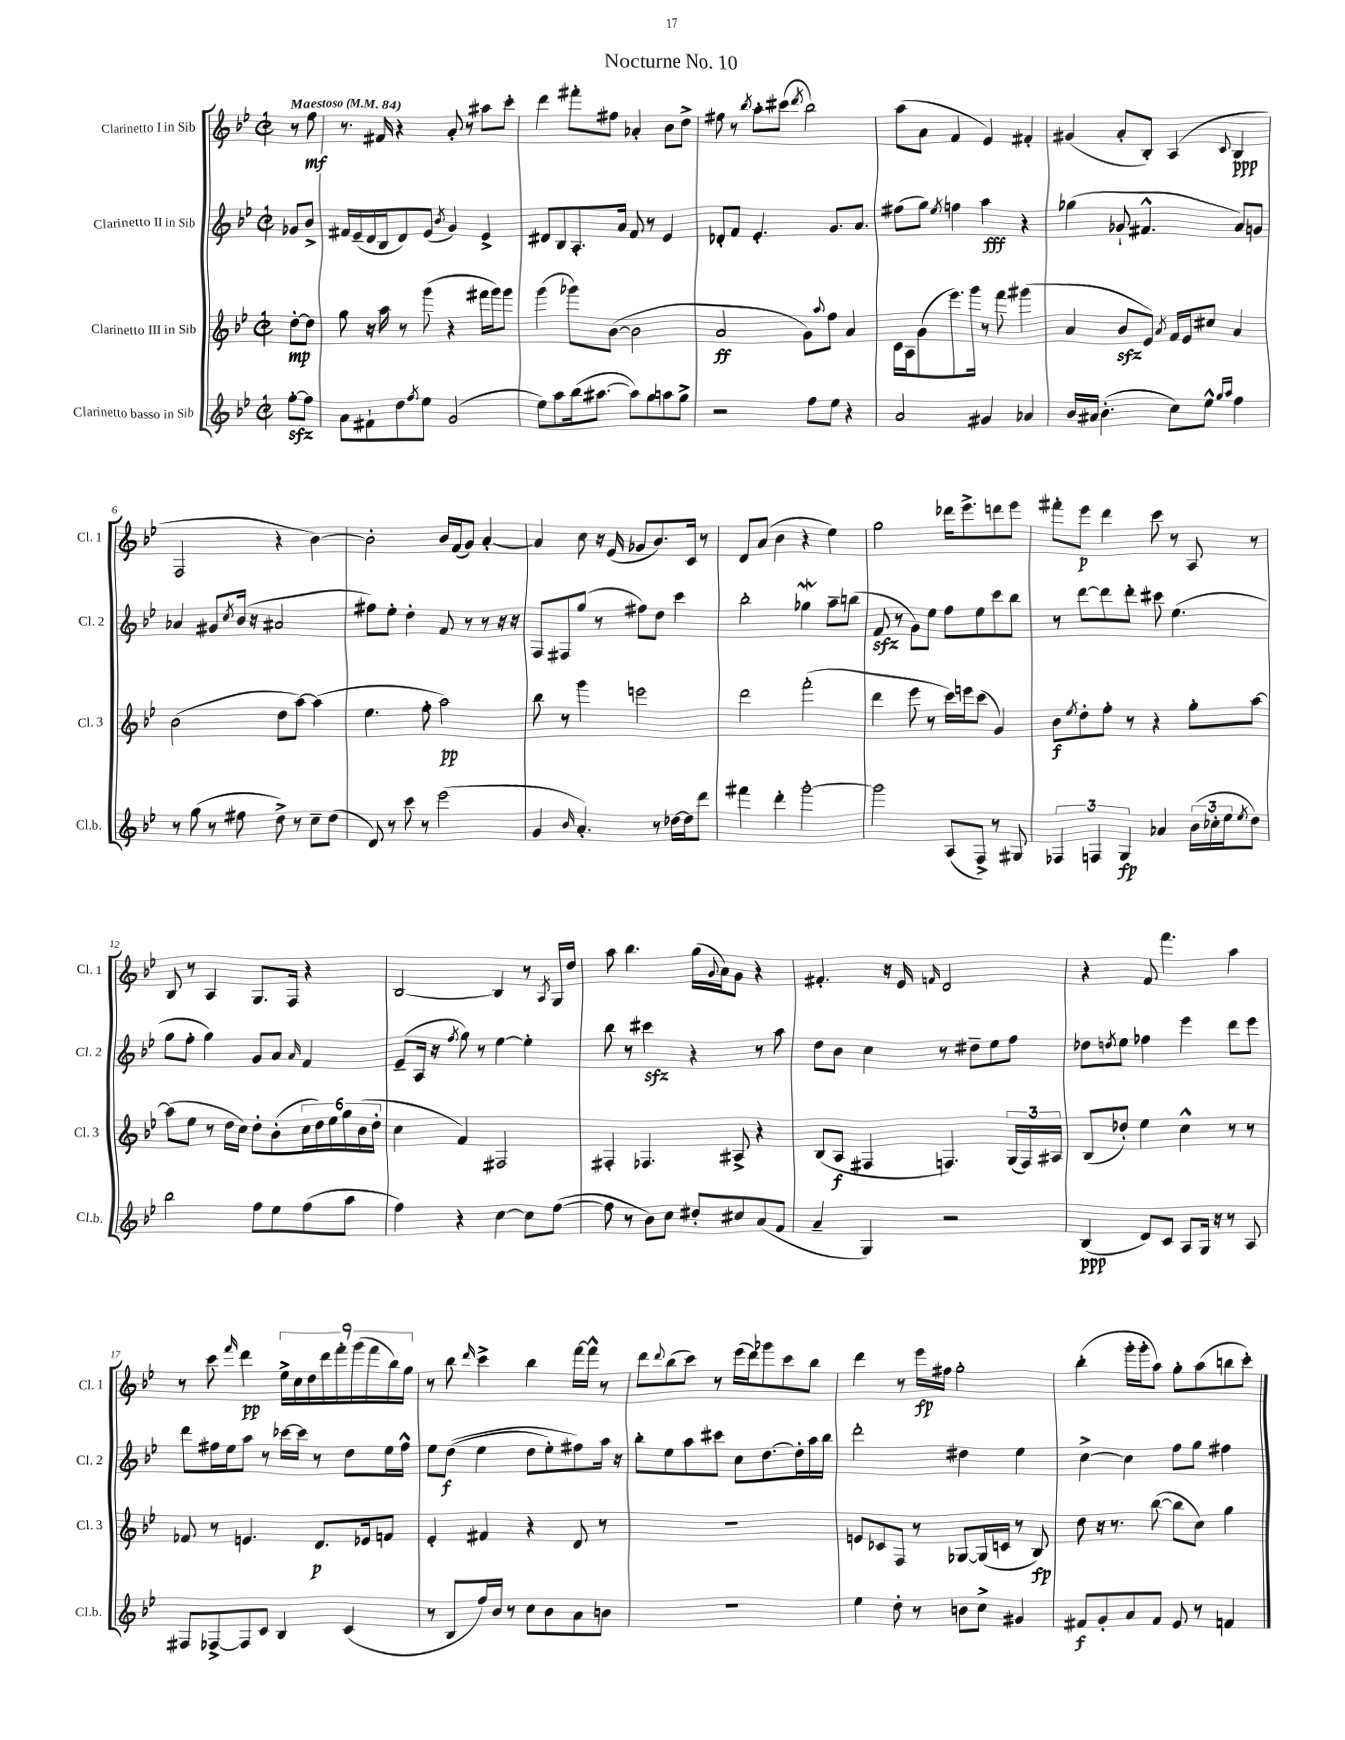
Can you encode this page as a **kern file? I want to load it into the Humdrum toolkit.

**kern	**kern	**kern	**kern
*staff4	*staff3	*staff2	*staff1
*clefG2	*clefG2	*clefG2	*clefG2
*k[b-e-]	*k[b-e-]	*k[b-e-]	*k[b-e-]
*M2/2	*M2/2	*M2/2	*M2/2
*met(c|)	*met(c|)	*met(c|)	*met(c|)
*MM84	*MM84	*MM84	*MM84
[8ff'	[8dd'	8g-	8r
8ff]	8dd]	8b-^	8ff
=	=	=	=
8a	8gg	16f#	8.r
.	.	(16e-~	.
8f#`	16r	16d	.
.	16aa	16B-	16f#
8dd	8r	8d)	4r
8qff	.	.	.
8ee-	(8ggg	(8e-	.
.	.	8qb-	.
(2g	4r	4g)	8a'
.	.	.	8r
.	16fff#	4e-^	8aa#
.	16ggg)	.	.
.	8ggg	.	8ccc'
=	=	=	=
8ee-)	(4ggg	8d#	4ddd
8aa	.	8B-	.
(16bb-	8ggg-)	8.A'	8fff#'
[8.aa#	.	.	.
.	([8b-	.	8ff#
.	.	16a	.
8aa#])	2b-]	8f	4a-'
8gg	.	8r	.
8aa	.	4e-	8b-
8gg^	.	.	8dd^
=	=	=	=
2r	2a	8d-'	8ff#
.	.	8f	8r
.	.	.	8qbb-
.	.	4.e-'	8aa'
.	.	.	(8ccc#
.	.	.	8qddd
8ff	8g)	.	2bb-)
.	8qqaa	.	.
8ee-	8ff	8.g	.
4r	4a	.	.
.	.	8.a	.
=	=	=	=
2a	16c	(8ff#	(8aa
.	16A	.	.
.	(8g	8gg)	8a
.	.	8qee-	.
.	8.eee-)	4ff	4f
.	16ggg	.	.
4g#	8r	4aa	4e-)
.	8fff	.	.
4a-	(4ggg#	4r	4f#'
=	=	=	=
16b-	4a	(4gg-	(4g#
16a#	.	.	.
(4.b-'	.	.	.
.	8b-	8g-`	8a'
.	8e-)	4.f#^^	8B-')
.	8qa	.	.
8cc)	16f	.	(4A
.	16e-	.	.
8ee-^^	8cc#	.	.
16qqgg	.	.	.
16qqaa	.	.	8qqc
4ff	4a	8a)	4B-
.	.	8g	.
=	=	=	=
8r	(2b-	4a-	2F
(8gg	.	.	.
8r	.	8g#	.
.	.	8qcc	.
8ff#	.	(16b-	.
.	.	16r	.
8dd^)	8dd	2a#	4r
8r	[8aa)	.	.
8cc~	(4aa]	.	[4b-)
(8dd	.	.	.
=	=	=	=
8d)	4.ee-	8ff#)	2b-']
8r	.	8ee-'	.
8ccc	.	4dd'	.
8r	8ff'	.	.
(2eee-	2aa)	8f	16b-
.	.	.	(16f
.	.	8r	8g)
.	.	8r	[4a'
.	.	16r	.
.	.	16r	.
=	=	=	=
4g	8bb-	8F	4a]
.	8r	8F#	.
16qqb-	.	.	.
4.a')	4ggg	(8gg	8cc
.	.	8r	16r
.	.	.	(16e-
.	2eee	8ff#)	8g-
8r	.	8dd	8.b-)
[16dd-	.	4ccc	.
16dd-]	.	.	16c
8ddd	.	.	8r
=	=	=	=
4fff#	2ddd	2bb-'	8d
.	.	.	(8a
4ddd'	.	.	4b-
[2ggg'	(2fff'	4gg-	4r
.	.	8aa~	4ee-)
.	.	(8bb	.
=	=	=	=
2ggg]	4ddd	8f	2gg
.	.	8r	.
.	8eee-	8g)	.
.	8r	8ee-	.
(8A	16ccc)	8ff	16ddd-
.	16eee	.	8.eee-^
8F^)	(8ccc	8ee-	.
8r	4g)	8ccc	8ddd
8G#	.	8bb-	8eee-
=	=	=	=
6F-	8b-	8r	8fff#'
.	8qee-	.	.
.	8dd'	[8ddd	8eee-
6F	.	.	.
.	8ff'	8ddd]	4ddd
6G	.	.	.
.	8r	8ddd'	.
4a-	4r	8ccc#	8ccc
.	.	(4.ee-	8r
(24b-	8gg'	.	8A
24cc-'	.	.	.
24ee-	.	.	.
8qee-	.	.	.
8dd)	[8aa	.	8r
=	=	=	=
2bb-	(8aa]	8gg	8B-
.	8ee-	8ff'	8r
.	8r	4gg)	4A
.	16dd	.	.
.	16cc)	.	.
8ff	8dd'	8g	8.G
8ee-	(8b-'	8a	.
.	.	.	16F
.	.	16qqa	.
(8ff	24cc	4f	4r
.	24dd)	.	.
.	24ee-	.	.
8aa	24gg	.	.
.	(24b-	.	.
.	24dd'	.	.
=	=	=	=
4ff)	4cc	(8e-~	[2B-
.	.	16A	.
.	.	16r	.
.	.	8qff	.
4r	4f)	8gg)	.
.	.	8r	.
[4cc	2F#	[4ee-	4B-]
8cc]	.	4ee-']	8r
.	.	.	8qA
([8ff	.	.	16G
.	.	.	16dd
=	=	=	=
8ff]	4F#'	8bb-	8aa
8r	.	8r	4.bb-
8b-)	4.F-	4ccc#	.
8cc	.	.	.
8dd#'	.	4r	(16gg
.	.	.	8qqg
.	.	.	16a)
8cc#	8A#^	.	8g
(8a	4r	8r	4r
8f	.	8aa	.
=	=	=	=
4a~	(8B-	8dd	4.f#'
.	8A	8b-	.
4G)	4F#	4cc	.
.	.	.	16r
.	.	.	16e-
.	.	.	16qqf
2r	4.F)	8r	2d
.	.	8dd#~	.
.	.	8ee-	.
.	(24G	8ff	.
.	24F)	.	.
.	24A#	.	.
=	=	=	=
(4B-	(8B-	8dd-	4r
.	.	8qdd	.
.	8dd-')	8ee-	.
8d)	4ee-	4ff-	8f
8c	.	.	4.fff
8A	4cc^^	4eee-	.
16G	.	.	.
16r	.	.	.
8r	8r	8ddd	4aa
8A	8r	8eee-	.
=	=	=	=
8F#	8f-	8ddd	8r
[8F-^	8r	16ff#	8ccc
.	.	16ee-	.
.	.	.	16qqfff
8F-]	4.e	8aa	4ddd
8c	.	8r	.
4B-	.	[16ccc-	18ee-^
.	.	.	18cc
.	.	16ccc-]	.
.	.	.	18dd
.	8.d	8r	.
.	.	.	18ddd
.	.	.	18fff'
(4c	.	8dd	.
.	.	.	(18ggg
.	16e-	.	.
.	.	.	18fff
.	8f	16ee-	.
.	.	.	18bb-)
.	.	16ff#^^	.
.	.	.	18gg
=	=	=	=
8r	4e-'	8ee-	8r
8B-	.	&((8dd	8bb-
.	.	.	16qqddd
16ff)	4f#	4ee-	4ccc^
16b-	.	.	.
8r	.	.	.
8cc	4r	8dd	4bb-
8b-	.	8ee-')	.
8a	8d	8ff#&)	[16fff
.	.	.	16fff^^]
8b	8r	16aa	8r
.	.	16r	.
=	=	=	=
1r	1r	8bb-'	8ddd
.	.	.	8qqddd
.	.	8ee-	(8bb-
.	.	8aa	8ccc)
.	.	8ccc#	8r
.	.	8cc	(16eee-
.	.	.	16ddd)
.	.	[8.dd	8ggg-
.	.	.	8ccc
.	.	16dd']	.
.	.	16aa	8bb-
.	.	16bb-	.
=	=	=	=
4ee-	8e	2ddd'	4ddd
.	8c-	.	.
8dd'	8F	.	8r
8r	8r	.	16eee-
.	.	.	16ff#
8b	[8G-	4dd#	2gg'
8cc^	(16G-]	.	.
.	16c	.	.
4g#	8r	4ee-	.
.	8B-)	.	.
=	=	=	=
8f#	8dd	[4cc^	(4bb-'
8g'	16r	.	.
.	8.r	.	.
8a	.	4cc]	16ggg'
.	.	.	16ggg'
8f#	([8bb-	.	8aa)
8e-	8bb-]	8ff	8gg'
8r	8cc)	8gg	(8aa
4f	4gg	4ff#	8bb
.	.	.	8ccc')
==	==	==	==
*-	*-	*-	*-
